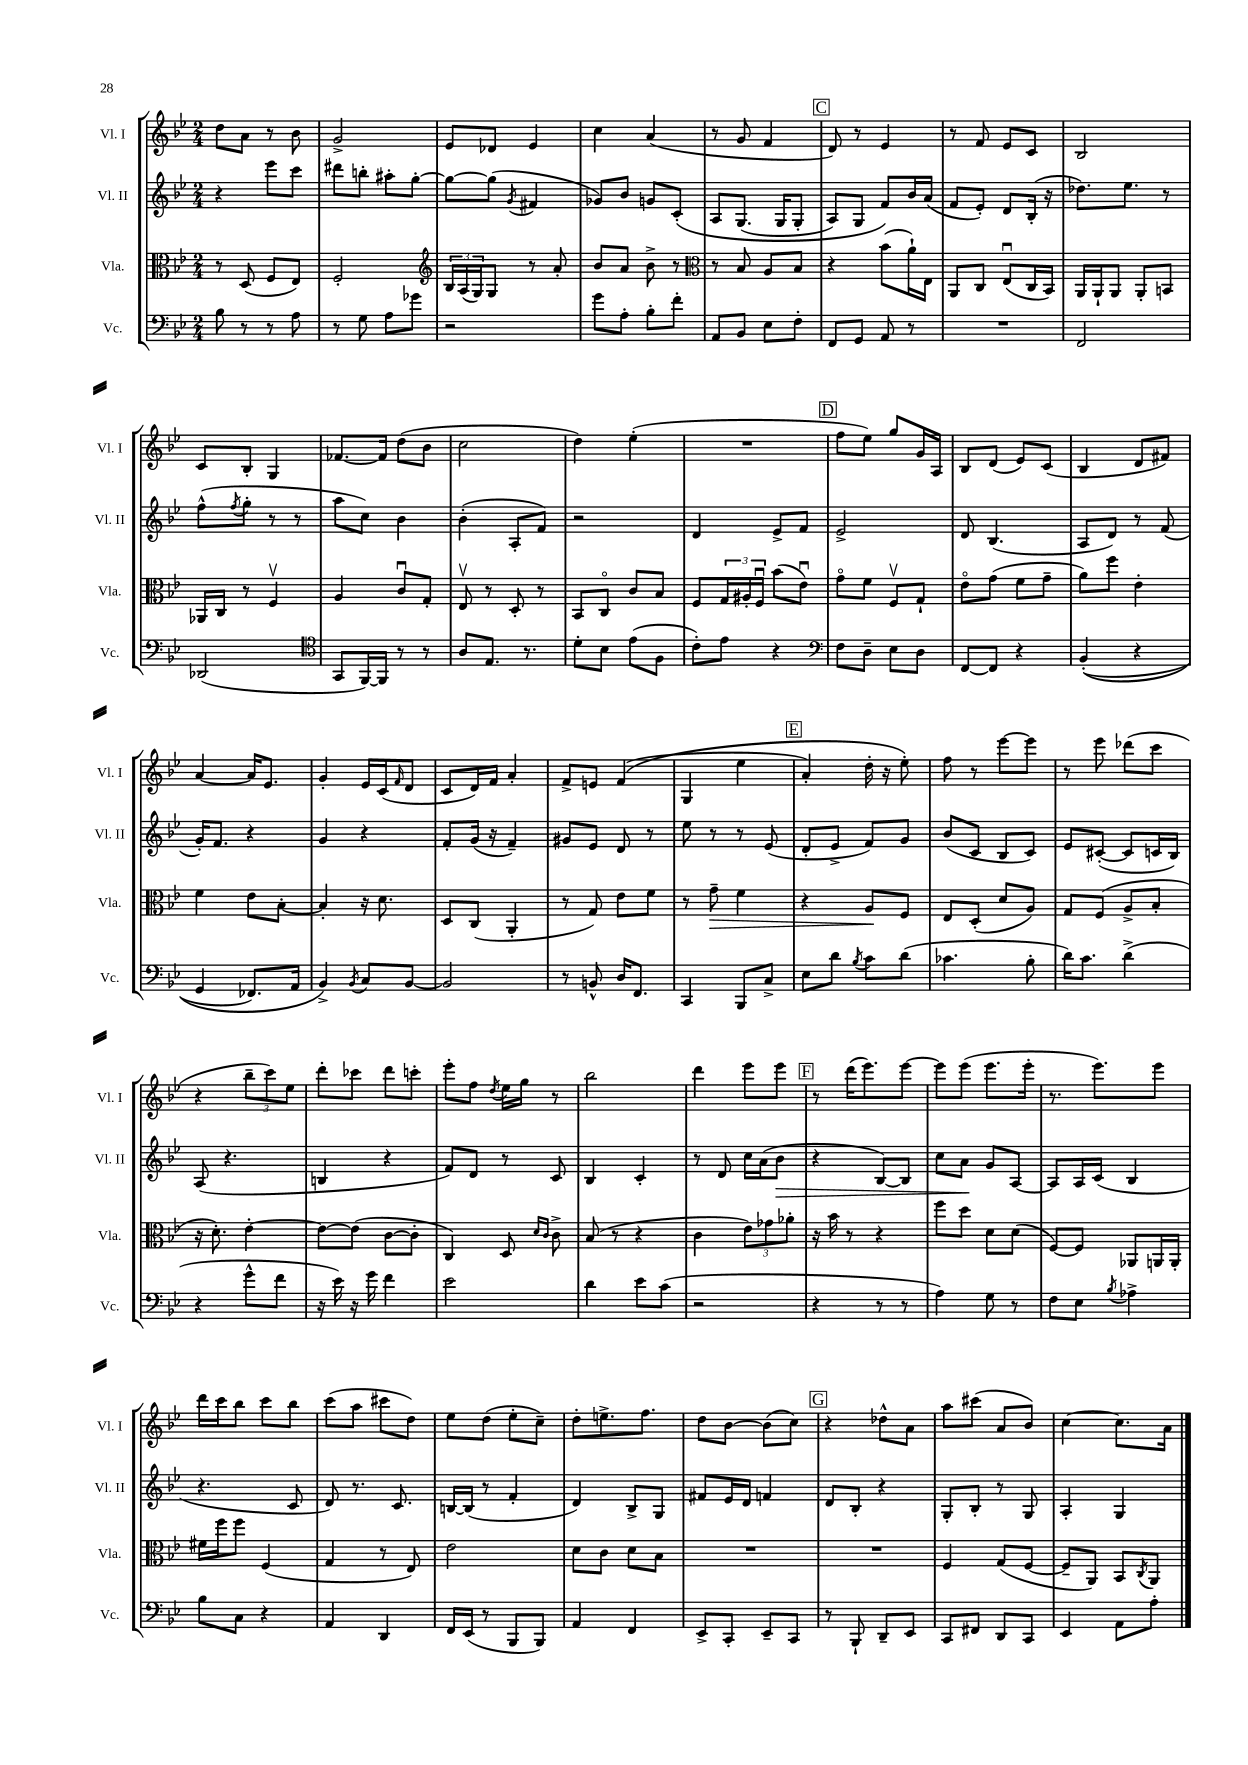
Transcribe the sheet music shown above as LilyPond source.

<<
\new StaffGroup <<
\new Staff = "s0" \with { instrumentName = "Vl. I" shortInstrumentName = "Vl. I" } {
    \clef treble \key bes \major \numericTimeSignature \time 2/4
    d''8 a'8 r8 bes'8 |
    g'2-> |
    ees'8 des'8 ees'4 |
    c''4 a'4( |
    r8 g'8 f'4 |
    \mark \markup { \box "C" } d'8) r8 ees'4 |
    r8 f'8 ees'8 c'8 |
    bes2 |
    c'8 bes8-. g4 |
    fes'8.~ fes'16 d''8( bes'8 |
    c''2 |
    d''4) ees''4-.( |
    R2 |
    \mark \markup { \box "D" } f''8 ees''8) g''8 g'16 a16 |
    bes8 d'8( ees'8) c'8( |
    bes4 d'8 fis'8) |
    a'4~ a'16 ees'8. |
    g'4-. ees'16 c'16( \grace { f'16 } d'8 |
    c'8 d'16) f'16 a'4-. |
    f'8-> e'8 f'4(\( |
    g4 ees''4 |
    \mark \markup { \box "E" } a'4-.) d''16-. r16 ees''8-.\) |
    f''8 r8 ees'''8~ ees'''8 |
    r8 ees'''8 des'''8( c'''8 |
    r4 \tuplet 3/2 { bes''8-- c'''8) ees''8 } |
    d'''8-. ces'''8 d'''8 c'''8-. |
    ees'''8-. f''8 \acciaccatura { d''8 } ees''16 g''16 r8 |
    bes''2 |
    d'''4 ees'''8 ees'''8 |
    \mark \markup { \box "F" } r8 d'''16( ees'''8.) ees'''8~ |
    ees'''8 ees'''8( ees'''8. ees'''16-. |
    r8. ees'''8.) ees'''8 |
    d'''16 c'''16 bes''8 c'''8 bes''8 |
    c'''8( a''8 cis'''8 d''8) |
    ees''8 d''8( ees''8-. c''8--) |
    d''8-. e''8.-> f''8. |
    d''8 bes'8~ bes'8( c''8) |
    \mark \markup { \box "G" } r4 des''8-^ a'8 |
    a''8 cis'''8( a'8 bes'8) |
    c''4~ c''8. a'16 \bar "|." |
}
\new Staff = "s1" \with { instrumentName = "Vl. II" shortInstrumentName = "Vl. II" } {
    \clef treble \key bes \major \numericTimeSignature \time 2/4
    r4 ees'''8 c'''8 |
    dis'''8 b''8-. ais''8-. g''8~-. |
    g''8~ g''8( \acciaccatura { g'8 } fis'4 |
    ges'8) bes'8 g'8 c'8-.\( |
    a8 g8.( g16 g8-. |
    \mark \markup { \box "C" } a8) g8 f'8\) bes'16 a'16( |
    f'8 ees'8-.) d'8 bes16-.( r16 |
    des''8.) ees''8. r8 |
    f''8-^( \acciaccatura { f''8 } g''8-. r8 r8 |
    a''8 c''8) bes'4 |
    bes'4-.( a8-. f'8) |
    r2 |
    d'4 ees'8-> f'8 |
    \mark \markup { \box "D" } ees'2-> |
    d'8 bes4.( |
    a8 d'8) r8 f'8( |
    g'16-.) f'8. r4 |
    g'4 r4 |
    f'8-. g'16( r16 f'4--) |
    gis'8 ees'8 d'8 r8 |
    ees''8 r8 r8 ees'8( |
    \mark \markup { \box "E" } d'8-. ees'8-> f'8) g'8 |
    bes'8( c'8 bes8 c'8) |
    ees'8 cis'8~-.( cis'8 c'16 bes16) |
    a8( r4. |
    b4 r4 |
    f'8) d'8 r8 c'8 |
    bes4 c'4-. |
    r8 d'8 c''16 a'16( bes'8\> |
    \mark \markup { \box "F" } r4 bes8~) bes8 |
    c''8 a'8\! g'8 a8~ |
    a8 a16 c'16( bes4 |
    r4. c'8 |
    d'8) r8. c'8. |
    b16~ b16( r8 f'4-. |
    d'4) bes8-> g8 |
    fis'8 ees'16 d'16 f'4 |
    \mark \markup { \box "G" } d'8 bes8-. r4 |
    g8-. bes8-. r8 g8 |
    a4-. g4 \bar "|." |
}
\new Staff = "s2" \with { instrumentName = "Vla." shortInstrumentName = "Vla." } {
    \clef alto \key bes \major \numericTimeSignature \time 2/4
    r8 d8( f8 ees8) |
    f2-. |
    \clef treble \tuplet 3/2 { bes16 a16( g16) } g8 r8 a'8-. |
    bes'8 a'8 bes'8-> r8 |
    \clef alto r8 bes8 a8 bes8 |
    \mark \markup { \box "C" } r4 bes'8( a'16-!) ees16 |
    a,8 c8 ees8\downbow( c16 bes,16) |
    a,16 a,16-! a,8 a,8-. b,8 |
    aes,16 c16 r8 f4\upbow |
    a4 c'8\downbow g8-. |
    ees8\upbow r8 d8-. r8 |
    bes,8 c8\flageolet c'8 bes8 |
    f8 \tuplet 3/2 { g16 ais16-. f16\downbow } bes'8( ees'8\downbow) |
    \mark \markup { \box "D" } g'8\flageolet f'8 f8\upbow g8-! |
    ees'8\flageolet g'8( f'8 g'8-- |
    a'8) f''8 ees'4-. |
    f'4 ees'8 bes8~-. |
    bes4-. r16 d'8. |
    d8 c8( a,4-. |
    r8 g8) ees'8 f'8 |
    r8 g'8--\> f'4 |
    \mark \markup { \box "E" } r4 a8\! f8 |
    ees8 d8-.( d'8 a8) |
    g8 f8( a8-> bes8-. |
    r16 d'8.-.) ees'4~-. |
    ees'8~ ees'8( c'8~ c'8-. |
    c4) d8 \grace { d'16 c'16 } c'8-> |
    bes8( r8 r4 |
    c'4 \tuplet 3/2 { ees'8) ges'8 aes'8-. } |
    \mark \markup { \box "F" } r16 bes'16 r8 r4 |
    f''8 d''8 d'8 d'8( |
    f8~) f8 aes,8 a,16 a,16-. |
    fis'16 f''16 f''8 f4( |
    g4 r8 ees8) |
    ees'2 |
    d'8 c'8 d'8 bes8 |
    R2 |
    \mark \markup { \box "G" } R2 |
    f4 g8( f8~ |
    f8-- a,8) bes,8 \acciaccatura { c8 } a,8 \bar "|." |
}
\new Staff = "s3" \with { instrumentName = "Vc." shortInstrumentName = "Vc." } {
    \clef bass \key bes \major \numericTimeSignature \time 2/4
    bes8 r8 r8 a8 |
    r8 g8 a8 ges'8 |
    r2 |
    g'8 a8-. bes8-. f'8-. |
    a,8 bes,8 ees8 f8-. |
    \mark \markup { \box "C" } f,8 g,8 a,8 r8 |
    R2 |
    f,2 |
    des,2( |
    \clef tenor g,8 f,16~) f,16 r8 r8 |
    a8 ees8. r8. |
    d'8-. bes8 ees'8( f8 |
    c'8-.) ees'8 r4 |
    \mark \markup { \box "D" } \clef bass f8 d8-- ees8 d8 |
    f,8~ f,8 r4 |
    bes,4-.(\( r4 |
    g,4 fes,8.) a,16 |
    bes,4->\) \acciaccatura { bes,8 } c8 bes,8~ |
    bes,2 |
    r8 b,8-^ d16 f,8. |
    c,4 bes,,8 c8-> |
    \mark \markup { \box "E" } ees8 d'8 \acciaccatura { bes8 } c'8 d'8( |
    ces'4. bes8-. |
    d'16) c'8. d'4->( |
    r4 g'8-^ f'8 |
    r16 ees'16) r16 g'16 f'4 |
    ees'2 |
    d'4 ees'8 c'8( |
    r2 |
    \mark \markup { \box "F" } r4 r8 r8 |
    a4) g8 r8 |
    f8 ees8 \acciaccatura { bes8 } aes4-> |
    bes8 c8 r4 |
    a,4 d,4 |
    f,16 ees,16( r8 bes,,8 bes,,8) |
    a,4 f,4 |
    ees,8-> c,8-. ees,8-- c,8 |
    \mark \markup { \box "G" } r8 bes,,8-! d,8-- ees,8 |
    c,8 fis,8 d,8 c,8 |
    ees,4 a,8 a8-. \bar "|." |
}
>>
>>
\layout { \context { \Score \remove "Bar_number_engraver" } }
